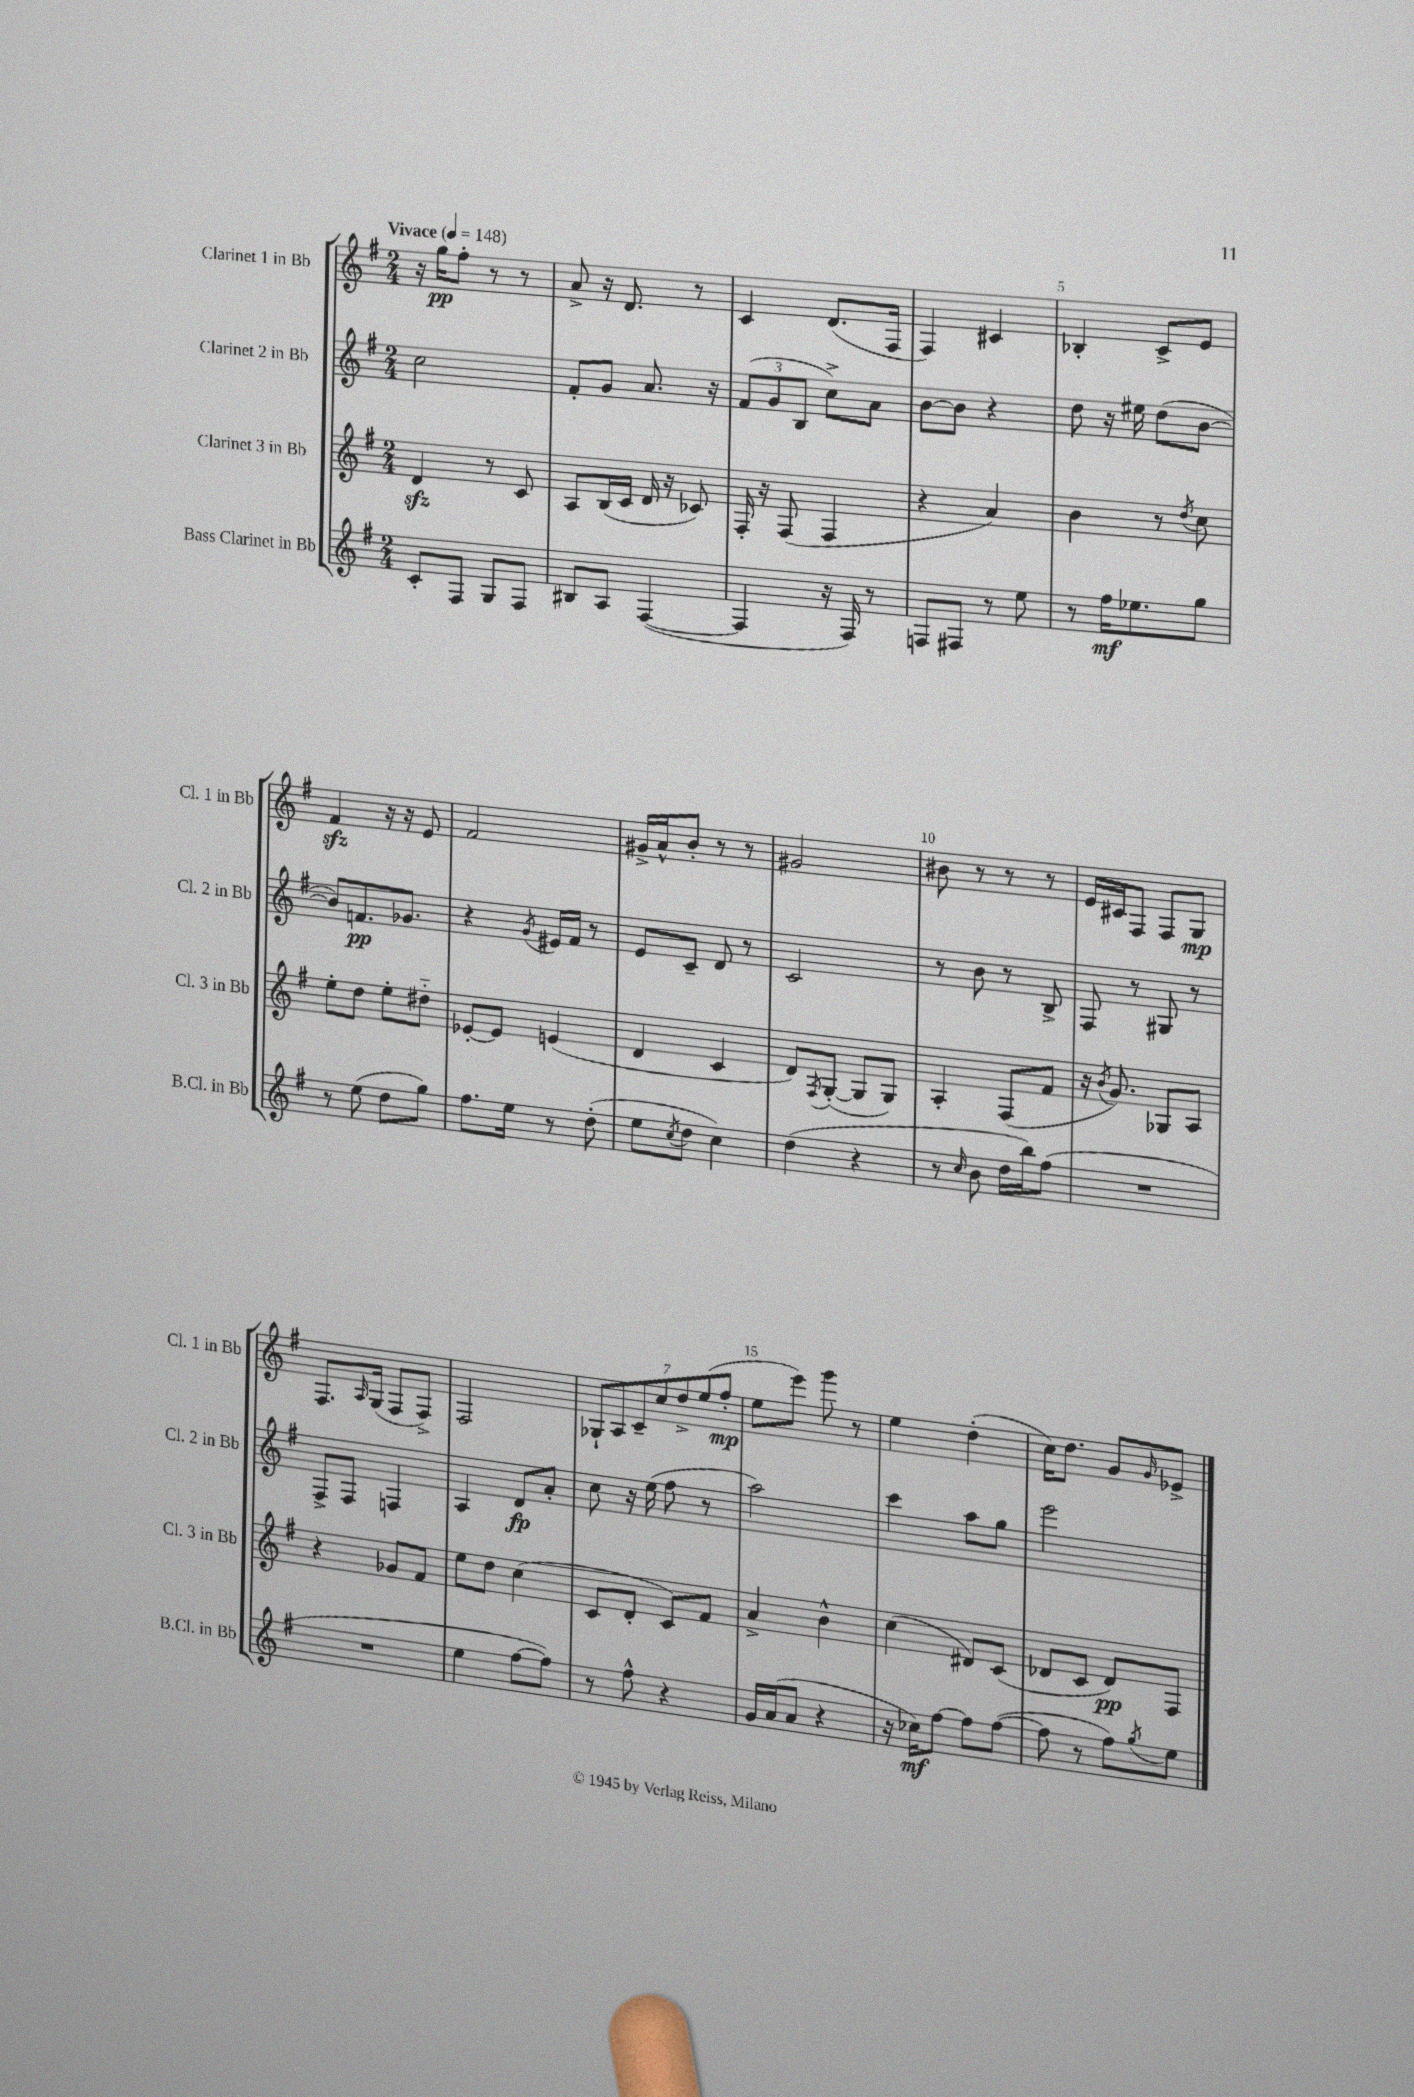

**kern	**dynam	**kern	**dynam	**kern	**dynam	**kern	**dynam
*part4	*part4	*part3	*part3	*part2	*part2	*part1	*part1
*staff4	*staff4	*staff3	*staff3	*staff2	*staff2	*staff1	*staff1
*I"Bass Clarinet in Bb	*	*I"Clarinet 3 in Bb	*	*I"Clarinet 2 in Bb	*	*I"Clarinet 1 in Bb	*
*I'B.Cl. in Bb	*	*I'Cl. 3 in Bb	*	*I'Cl. 2 in Bb	*	*I'Cl. 1 in Bb	*
*clefG2	*	*clefG2	*	*clefG2	*	*clefG2	*
*k[f#]	*	*k[f#]	*	*k[f#]	*	*k[f#]	*
*M2/4	*	*M2/4	*	*M2/4	*	*M2/4	*
*MM148	*	*MM148	*	*MM148	*	*MM148	*
=1	=1	=1	=1	=1	=1	=1	=1
!	!	!	!	!	!	!LO:TX:a:B:t=Vivace	!
8c'/L	.	4dzz/	.	2cc\	.	16r	.
.	.	.	.	.	.	16gg\KL	pp
8F#/J	.	.	.	.	.	8ff#'\J	.
8G/L	.	8r	.	.	.	8r	.
8F#/J	.	8c/	.	.	.	8r	.
=2	=2	=2	=2	=2	=2	=2	=2
8B#X/L	.	8A/L	.	8f#'/L	.	8a^/	.
8A/J	.	(16B/L	.	8g/J	.	16r	.
.	.	16c/JJ	.	.	.	8.d/	.
([4F#/	.	16d/	.	8.a/	.	.	.
.	.	16r	.	.	.	.	.
.	.	8c-X/)	.	.	.	8r	.
.	.	.	.	16r	.	.	.
=3	=3	=3	=3	=3	=3	=3	=3
4F#/]	.	16F#'/	.	(12f#/L	.	4c/	.
.	.	16r	.	.	.	.	.
.	.	.	.	12g/	.	.	.
.	.	(8F#/	.	.	.	.	.
.	.	.	.	12B/J	.	.	.
16r	.	4F#/	.	8cc^\L)	.	(8.d/L	.
16F#/)	.	.	.	.	.	.	.
8r	.	.	.	8a\J	.	.	.
.	.	.	.	.	.	16F#/Jk	.
=4	=4	=4	=4	=4	=4	=4	=4
8Fn/L	.	4r	.	[8b\L	.	4F#/)	.
8F#X/J	.	.	.	8b\J]	.	.	.
8r	.	4a/)	.	4r	.	4c#X/	.
8ee\	.	.	.	.	.	.	.
=5	=5	=5	=5	=5	=5	=5	=5
8r	.	4b\	.	8dd\	.	4B-X'/	.
16ff#\KL	mf	.	.	16r	.	.	.
8.ee-X\	.	.	.	16ee#X\	.	.	.
.	.	8r	.	(8dd\L	.	8c^/L	.
.	.	8qdd/	.	.	.	.	.
8gg\J	.	8cc\	.	[8b\J	.	8e/J	.
!!LO:LB:g=z
=6	=6	=6	=6	=6	=6	=6	=6
8r	.	8ee'\L	.	8b/L])	.	4f#zz/	.
(8ee\	.	8dd\J	.	8.fn/	pp	.	.
8dd\L	.	8ee'\L	.	.	.	16r	.
.	.	.	.	8.g-X/J	.	16r	.
8gg\J)	.	8dd#X\J	.	.	.	8e/	.
=7	=7	=7	=7	=7	=7	=7	=7
8.ff#\L	.	[8e-X'/L	.	4r	.	2f#/	.
.	.	8e-/J]	.	.	.	.	.
16ee\Jk	.	.	.	.	.	.	.
.	.	.	.	8qg/	.	.	.
8r	.	(4en/	.	16e#X/LL	.	.	.
.	.	.	.	16f#/JJ	.	.	.
(8dd'\	.	.	.	8r	.	.	.
=8	=8	=8	=8	=8	=8	=8	=8
8ee\L	.	4d/	.	8e/L	.	16g#X^/LL	.
.	.	.	.	.	.	16a^^/J	.
8qcc/	.	.	.	.	.	.	.
8dd\J	.	.	.	8c~/J	.	8b'/J	.
4cc\)	.	4c/	.	8d/	.	8r	.
.	.	.	.	8r	.	8r	.
=9	=9	=9	=9	=9	=9	=9	=9
(4dd\	.	8d/L)	.	2c/	.	2g#X/	.
.	.	8qF#/	.	.	.	.	.
.	.	([8G'/J	.	.	.	.	.
4r	.	8G/L]	.	.	.	.	.
.	.	8G/J)	.	.	.	.	.
=10	=10	=10	=10	=10	=10	=10	=10
8r	.	4A'/	.	8r	.	8b#X\	.
16qqcc/	.	.	.	.	.	.	.
8b\	.	.	.	8b\	.	8r	.
16dd\LL	.	(8F#/L	.	8r	.	8r	.
16bb\J)	.	.	.	.	.	.	.
(8ff#\J	.	8f#/J	.	8B^/	.	8r	.
=11	=11	=11	=11	=11	=11	=11	=11
2r	.	16r	.	8F#/	.	16e/LL	.
.	.	8qb/	.	.	.	.	.
.	.	8.g/)	.	.	.	16c#X/J	.
.	.	.	.	8r	.	8F#/J	.
.	.	8G-X/L	.	8G#X/	.	8F#/L	.
.	.	8A/J	.	8r	.	8G/J	mp
!!LO:LB:g=z
=12	=12	=12	=12	=12	=12	=12	=12
2r	.	4r	.	8F#^/L	.	8.F#/L	.
.	.	.	.	8F#/J	.	.	.
.	.	.	.	.	.	16qqA/	.
.	.	.	.	.	.	(16G/Jk	.
.	.	8g-X/L	.	4Fn/	.	8F#/L	.
.	.	8f#/J	.	.	.	8F#^/J)	.
=13	=13	=13	=13	=13	=13	=13	=13
4ee\	.	8ee\L	.	4A/	.	2F#/	.
.	.	8dd\J	.	.	.	.	.
[8ff#\L	.	(4cc\	.	8d/L	fp	.	.
8ff#\J])	.	.	.	8a'/J	.	.	.
=14	=14	=14	=14	=14	=14	=14	=14
8r	.	8c/L	.	8cc\	.	14G-X`/L	.
.	.	.	.	.	.	14A/	.
8ff#^^\	.	8d'/J	.	16r	.	.	.
.	.	.	.	.	.	14c~/	.
.	.	.	.	(16ee\	.	.	.
.	.	.	.	.	.	14cc/	.
4r	.	8c/L)	.	8ff#\	.	.	.
.	.	.	.	.	.	14dd^/	.
.	.	.	.	.	.	(14ee/	.
.	.	8f#/J	.	8r	.	.	.
.	.	.	.	.	.	14ff#'/J	mp
=15	=15	=15	=15	=15	=15	=15	=15
16g/LL	.	4a^/	.	2aa\)	.	8ee\L	.
(16a/J	.	.	.	.	.	.	.
8a/J	.	.	.	.	.	8eee\J)	.
4r	.	4b^^\	.	.	.	8ggg\	.
.	.	.	.	.	.	8r	.
=16	=16	=16	=16	=16	=16	=16	=16
16r	.	(4cc\	.	4ccc\	.	4ee\	.
16cc-X\KL)	mf	.	.	.	.	.	.
[8ff#\J	.	.	.	.	.	.	.
8ff#\L]	.	8d#X/L)	.	8aa\L	.	(4dd'\	.
([8ff#\J	.	(8c/J	.	8gg\J	.	.	.
=17	=17	=17	=17	=17	=17	=17	=17
8ff#\]	.	8d-X/L	.	2eee\	.	16cc\KL)	.
.	.	.	.	.	.	8.dd\J	.
8r	.	8c/J	.	.	.	.	.
8ff#\L)	.	8d-/L)	pp	.	.	8g/L	.
8qgg/	.	.	.	.	.	16qqg/	.
8ee\J	.	8F#/J	.	.	.	8e-X^/J	.
==	==	==	==	==	==	==	==
*-	*-	*-	*-	*-	*-	*-	*-
